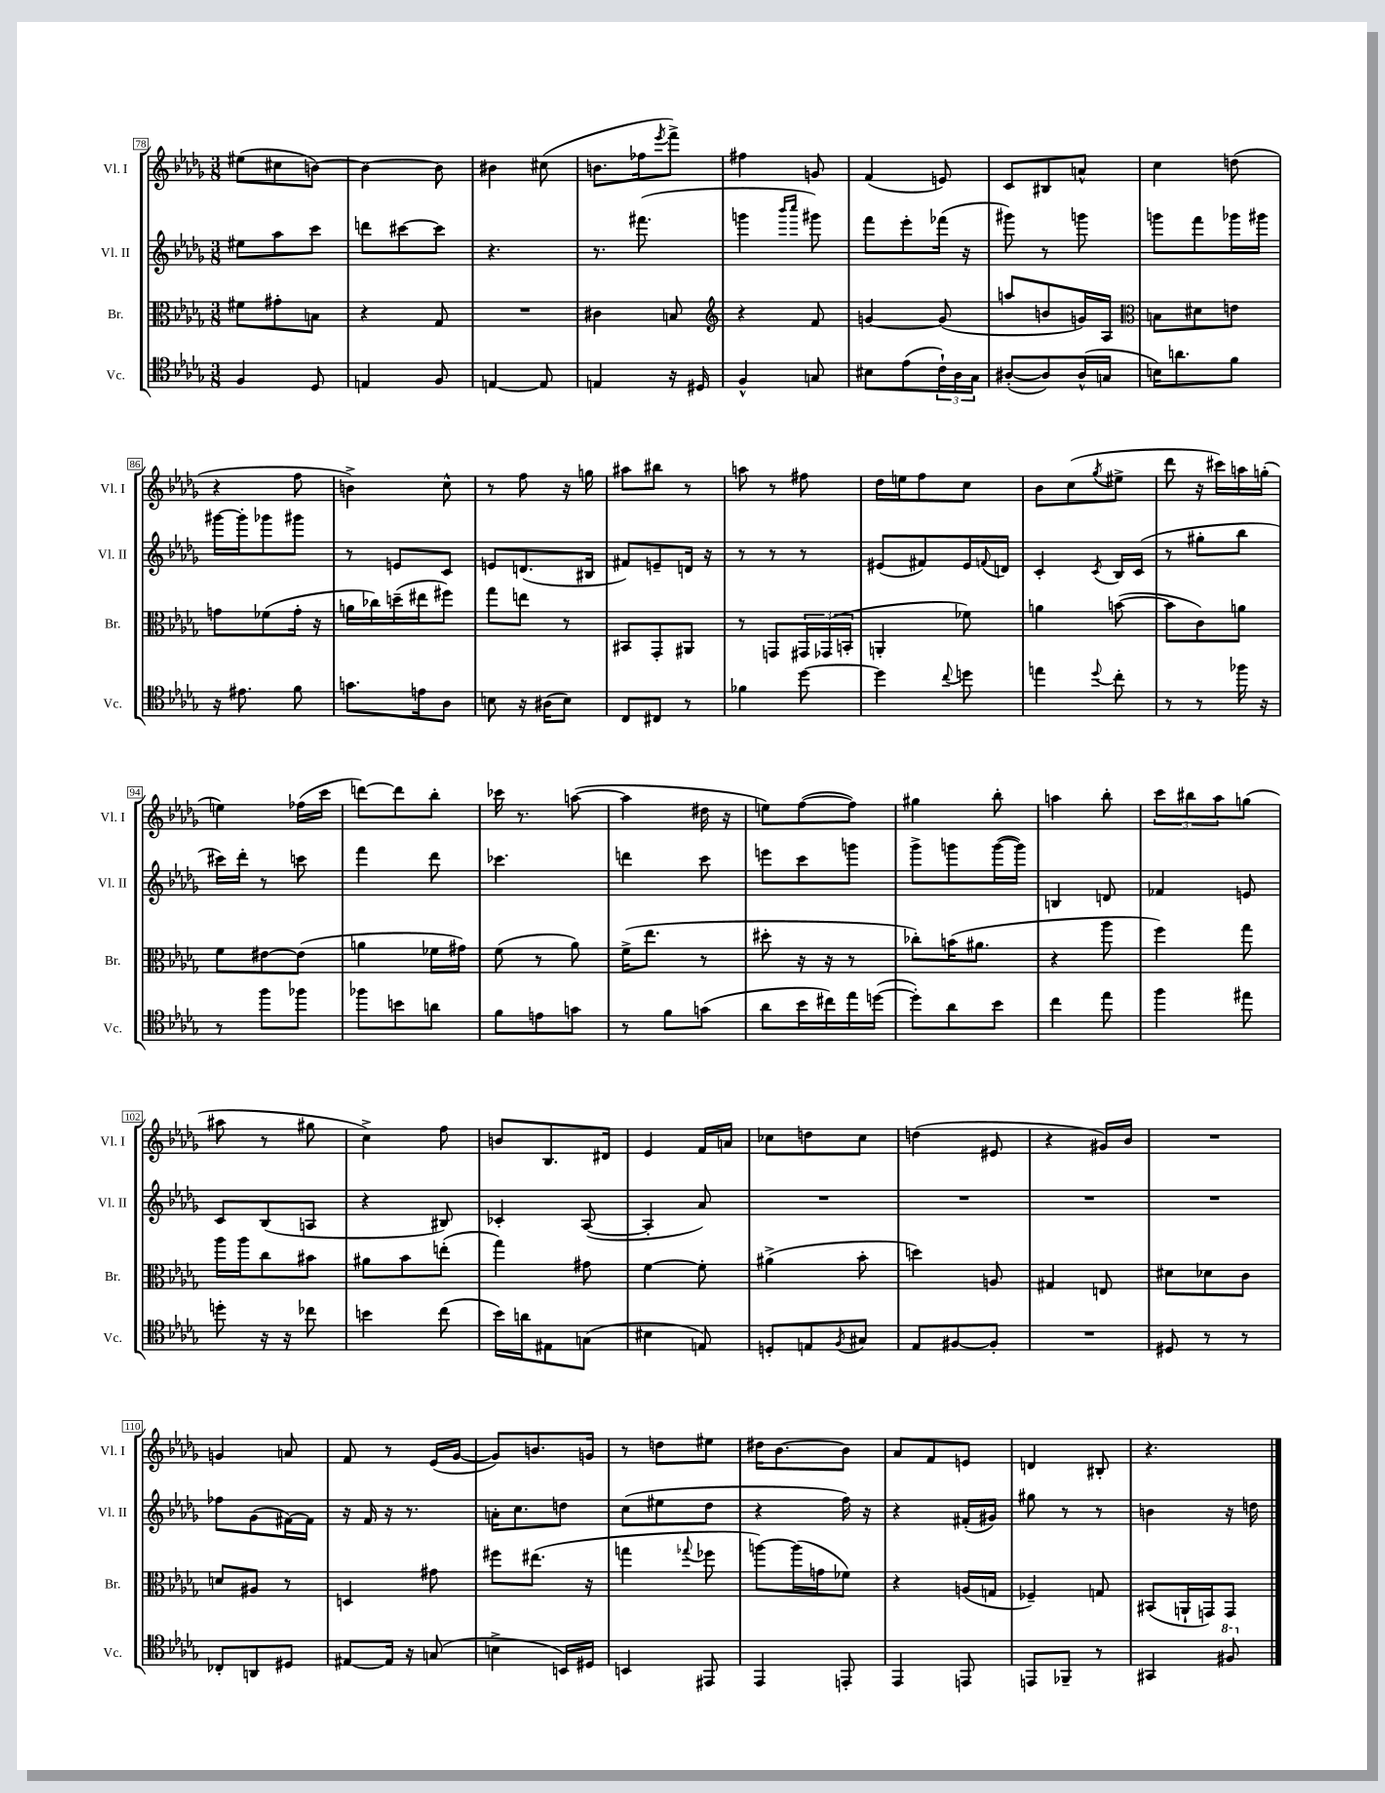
<<
\new StaffGroup <<
\new Staff = "s0" \with { instrumentName = "Vl. I" shortInstrumentName = "Vl. I" } {
    \clef treble \key des \major \numericTimeSignature \time 3/8
    eis''8( cis''8 b'8~) |
    b'4~ b'8 |
    bis'4 cis''8( |
    b'8. fes''16 \acciaccatura { ees'''8 } f'''8->) |
    fis''4 g'8 |
    f'4( e'8) |
    c'8 bis8 a'8-^ |
    c''4 d''8( |
    r4 f''8 |
    b'4->) c''8-^ |
    r8 f''8 r16 g''16 |
    ais''8 bis''8 r8 |
    a''8 r8 fis''8 |
    des''16 e''16 f''8 c''8 |
    bes'8 c''8( \acciaccatura { ges''8 } eis''8-> |
    des'''8 r16 cis'''16) a''16 g''16-.( |
    e''4) fes''16( c'''16 |
    d'''8~) d'''8 bes''8-. |
    ces'''16 r8. a''8~( |
    a''4 dis''16 r16 |
    e''8) f''8~( f''8) |
    gis''4 bes''8-. |
    a''4 bes''8-. |
    \tuplet 3/2 { c'''8 bis''8 aes''8 } g''8( |
    ais''8 r8 gis''8 |
    c''4->) f''8 |
    b'8 bes8. dis'16 |
    ees'4 f'16 a'16 |
    ces''8 d''8 ces''8 |
    d''4( eis'8 |
    r4 gis'16) bes'16 |
    R4. |
    g'4 a'8 |
    f'8 r8 ees'16( ges'16~ |
    ges'8) b'8. g'16 |
    r8 d''8 eis''8 |
    dis''16 bes'8.~ bes'8 |
    aes'8 f'8 e'8 |
    d'4 bis8-. |
    r4. \bar "|." |
}
\new Staff = "s1" \with { instrumentName = "Vl. II" shortInstrumentName = "Vl. II" } {
    \clef treble \key des \major \numericTimeSignature \time 3/8
    eis''8 aes''8 c'''8 |
    d'''8 cis'''8~ cis'''8 |
    r4. |
    r8. fis'''8.( |
    g'''4 \grace { bes'''16 c''''16 } gis'''8) |
    f'''8 ees'''8-. fes'''16( r16 |
    gis'''8) r8 g'''8 |
    g'''8 f'''8 ges'''16 gis'''16 |
    gis'''16~ gis'''16-. ges'''8 gis'''8 |
    r8 e'8 c'8 |
    e'8 d'8.( bis16 |
    fis'8) e'8-- d'16 r16 |
    r8 r8 r8 |
    eis'8( fis'8) eis'16 \appoggiatura { f'8 } d'16 |
    c'4-. \acciaccatura { c'8 } bes16 c'16( |
    r8 gis''8-. bes''8 |
    cis'''16) des'''16-. r8 c'''8 |
    f'''4 des'''8 |
    ces'''4. |
    d'''4 c'''8 |
    e'''8 c'''8 g'''8 |
    ges'''8-> g'''8 g'''16~( g'''16) |
    b4 d'8 |
    fes'4 e'8 |
    c'8 bes8( a8 |
    r4 bis8) |
    ces'4-. aes8~( |
    aes4-. aes'8) |
    R4. |
    R4. |
    R4. |
    R4. |
    fes''8 ges'8( fis'16~) fis'16 |
    r16 f'16 r16 r8. |
    a'16-. c''8. d''8 |
    c''8( eis''8 des''8 |
    r4 f''16) r16 |
    r4 fis'16-.( gis'16) |
    gis''8 r8 r8 |
    b'4 r16 d''16 \bar "|." |
}
\new Staff = "s2" \with { instrumentName = "Br." shortInstrumentName = "Br." } {
    \clef alto \key des \major \numericTimeSignature \time 3/8
    fis'8 gis'8-. b8 |
    r4 ges8 |
    R4. |
    cis'4 b8 |
    \clef treble r4 f'8 |
    g'4~ g'8( |
    a''8 b'8 g'16) aes16 |
    \clef alto b8 dis'8 e'8 |
    g'8 fes'8( g'16-. r16 |
    a'16 ces''16) d''16--( eis''16 fis''8) |
    ges''8 e''8 r8 |
    bis,8 ges,8-. ais,8 |
    r8 g,8 \tuplet 3/2 { gis,16 ges,16( b,16-. } |
    a,4-. fes'8) |
    a'4 b'8~( |
    b'8 c'8) a'8 |
    f'8 eis'8~ eis'8( |
    a'4 fes'16 gis'16) |
    f'8( r8 aes'8) |
    f'16->( ees''8. r8 |
    dis''8-. r16 r16 r8 |
    ces''8-.) b'16( ais'8. |
    r4 aes''8 |
    f''4) ges''8 |
    aes''16 aes''16 c''8 bis'8 |
    ais'8 bes'8 e''8-.( |
    ges''4) gis'8 |
    f'4~ f'8-. |
    ais'4->( bes'8-. |
    d''4) a8 |
    gis4 e8 |
    dis'8 des'8 c'8 |
    d'8 ais8 r8 |
    d4 gis'8 |
    fis''8 eis''8.( r16 |
    g''4 \appoggiatura { ges''8 } fes''8 |
    a''8~) a''16( g'16 fes'8) |
    r4 a16( g16 |
    fes4--) g8 |
    bis,8( a,16-! g,16) g,8 \bar "|." |
}
\new Staff = "s3" \with { instrumentName = "Vc." shortInstrumentName = "Vc." } {
    \clef tenor \key des \major \numericTimeSignature \time 3/8
    f4 des8 |
    e4 f8 |
    e4~ e8 |
    e4 r16 dis16 |
    f4-^ g8 |
    bis8 ees'8( \tuplet 3/2 { c'16-!) aes16 ges16 } |
    ais8~-.( ais8) ais16-^( g16 |
    b16) a'8. f'8 |
    r16 eis'8. f'8 |
    g'8. e'16 aes8 |
    b8 r16 ais16( b8) |
    c8 cis8 r8 |
    fes'4 des''8~ |
    des''4 \appoggiatura { c''8 } d''8 |
    e''4 \appoggiatura { des''8 } c''8-. |
    r8 r8 fes''16 r16 |
    r8 f''8 fes''8 |
    fes''8 b'8 a'8 |
    f'8 e'8 g'8 |
    r8 f'8 g'8( |
    aes'8 bes'16 cis''16) ees''16 d''16~( |
    d''8-.) aes'8 bes'8 |
    c''4 ees''8 |
    f''4 eis''8 |
    d''8-. r16 r16 ces''8 |
    b'4 c''8( |
    bes'16) a'16 eis8 g8( |
    bis4 e8) |
    d8-. e8 \acciaccatura { f8 } gis8 |
    ees8 fis8~ fis8-. |
    R4. |
    dis8 r8 r8 |
    ces8-. a,8 dis8 |
    eis8~ eis16 r16 g8( |
    b4-> b,16) dis16 |
    b,4 eis,8 |
    ees,4 e,8-. |
    ees,4 e,8 |
    e,8 fes,8-- r8 |
    gis,4 \ottava #1 fis'8 \ottava #0 \bar "|." |
}
>>
>>
\layout { \context { \Score currentBarNumber = #78 \override BarNumber.stencil = #(make-stencil-boxer 0.1 0.3 ly:text-interface::print) } }
